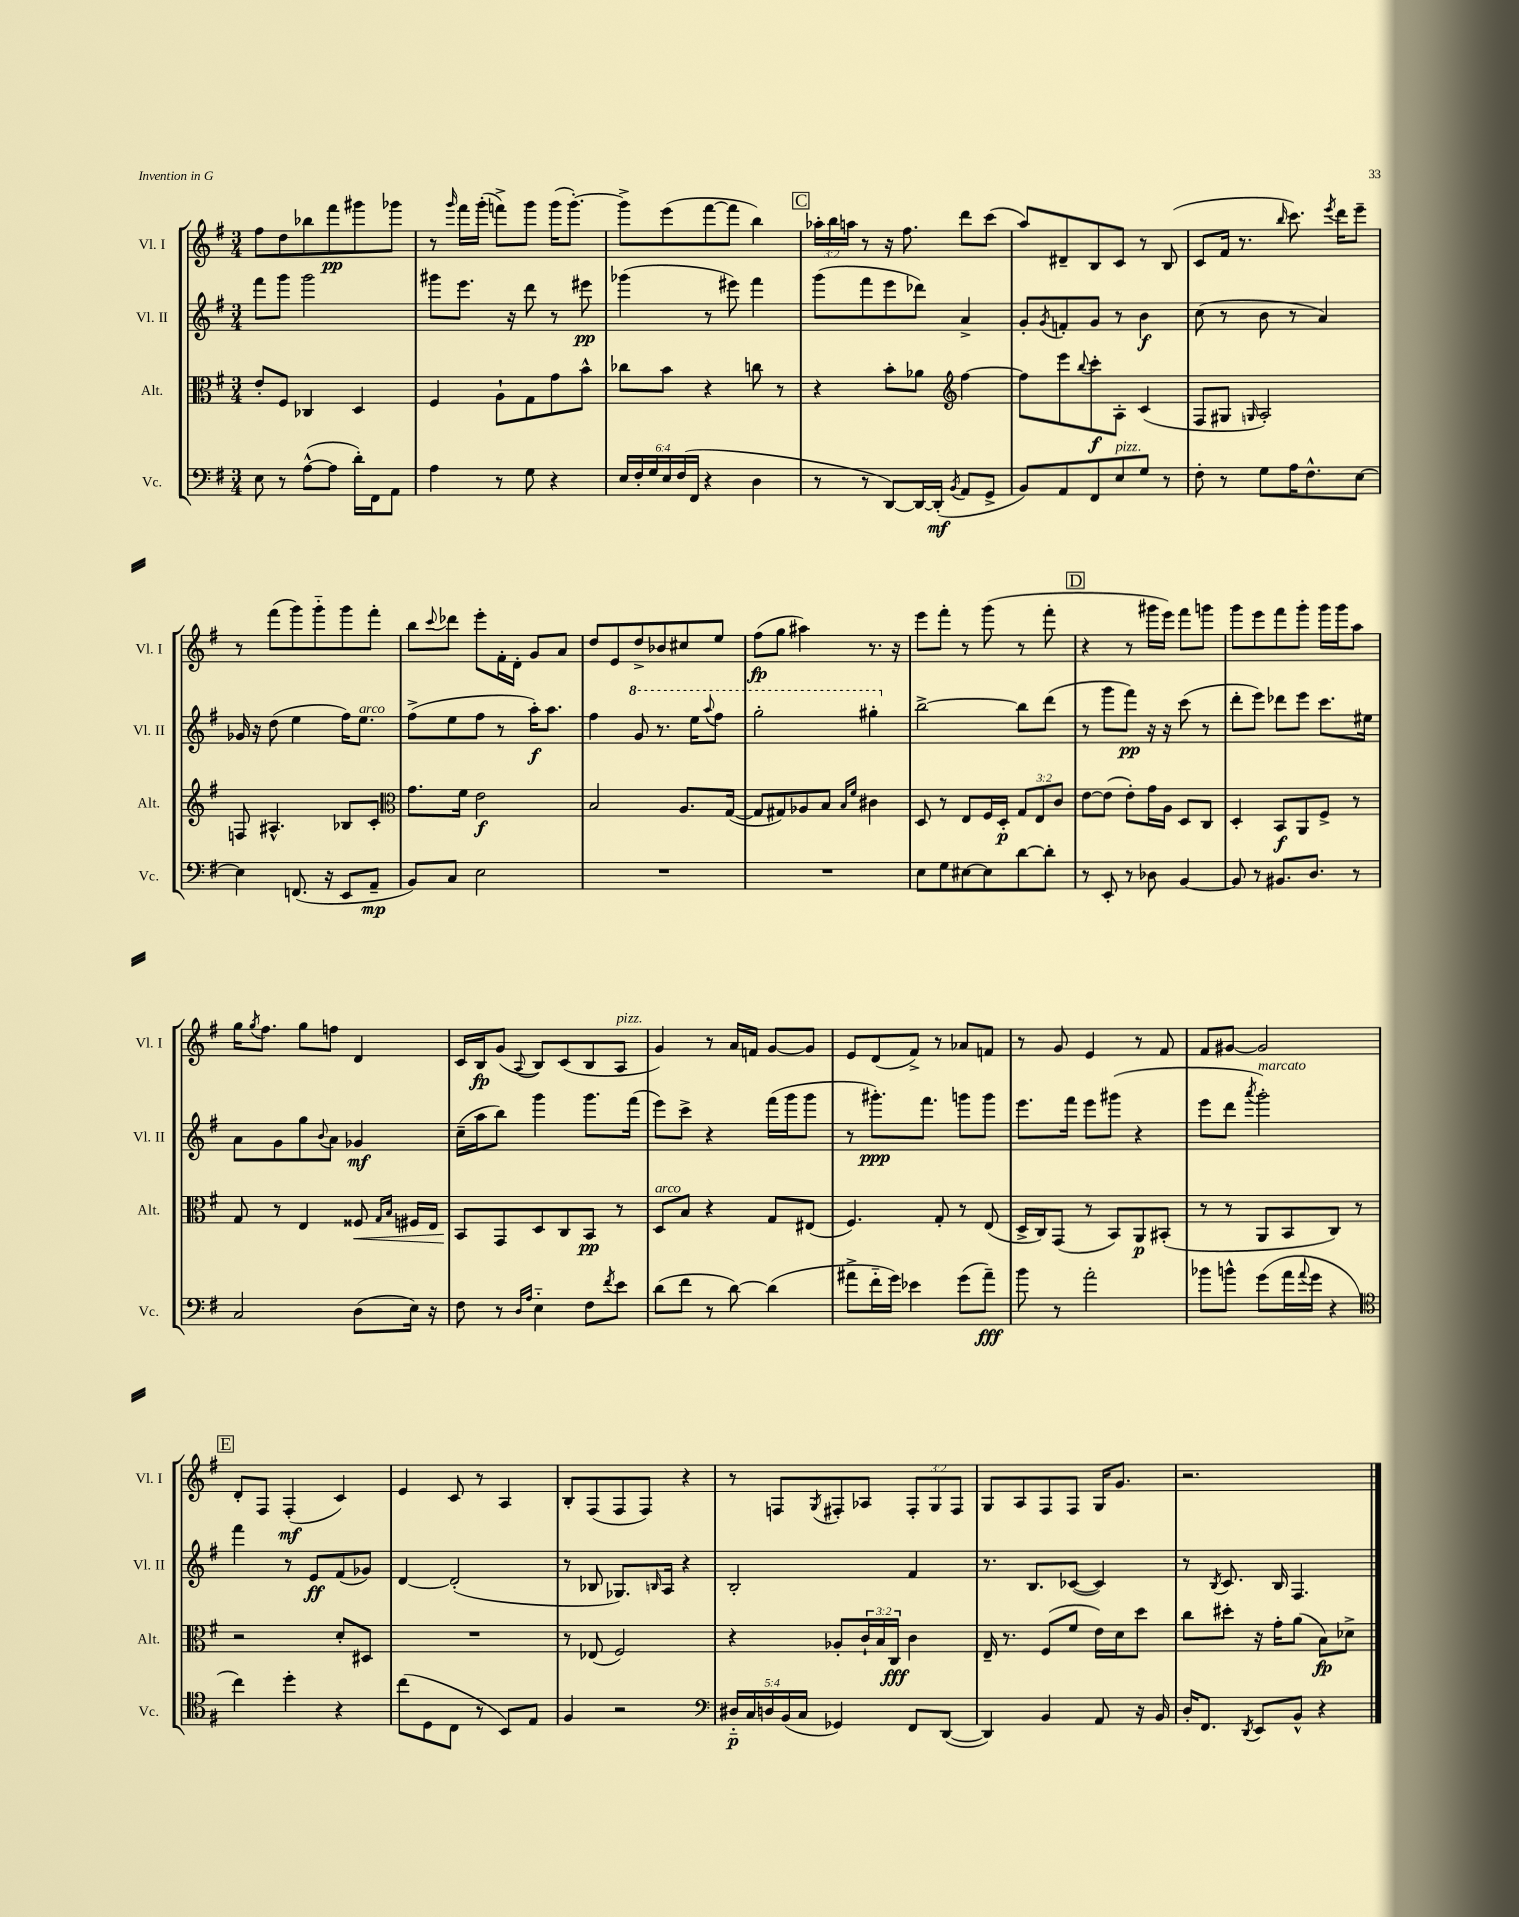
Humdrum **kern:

**kern	**dynam	**kern	**dynam	**kern	**dynam	**kern	**dynam
*part4	*part4	*part3	*part3	*part2	*part2	*part1	*part1
*staff4	*staff4	*staff3	*staff3	*staff2	*staff2	*staff1	*staff1
*I"Vc.	*	*I"Alt.	*	*I"Vl. II	*	*I"Vl. I	*
*I'Vc.	*	*I'Alt.	*	*I'Vl. II	*	*I'Vl. I	*
*clefF4	*	*clefC3	*	*clefG2	*	*clefG2	*
*k[f#]	*	*k[f#]	*	*k[f#]	*	*k[f#]	*
*M3/4	*	*M3/4	*	*M3/4	*	*M3/4	*
=45	=45	=45	=45	=45	=45	=45	=45
8E\	.	8e'/L	.	8fff#\L	.	8ff#\L	.
8r	.	8F#/J	.	8ggg\J	.	8dd\	.
([8A^^\L	.	4C-X/	.	2ggg\	.	8bb-X\	.
8A\J]	.	.	.	.	.	8fff#\	pp
16d'\LL)	.	4D/	.	.	.	8ggg#X\	.
16FF#\J	.	.	.	.	.	.	.
8AA\J	.	.	.	.	.	8ggg-X\J	.
=46	=46	=46	=46	=46	=46	=46	=46
4A\	.	4F#/	.	8ggg#X\L	.	8r	.
.	.	.	.	.	.	16qqggg/	.
.	.	.	.	8.eee\J	.	16fff#\LL	.
.	.	.	.	.	.	(16ggg'\JJ	.
8r	.	8A`\L	.	.	.	8fffn^\L)	.
.	.	.	.	16r	.	.	.
8G\	.	8G\	.	8ddd\	.	8ggg\J	.
4r	.	8g\	.	8r	.	(16ggg\KL	.
.	.	.	.	.	.	[8.ggg'\J)	.
.	.	8b^^\J	.	8eee#X\	pp	.	.
=47	=47	=47	=47	=47	=47	=47	=47
24E/LL	.	8cc-X\L	.	(4ggg-X\	.	8ggg^\L]	.
24F#'/	.	.	.	.	.	.	.
24G/	.	.	.	.	.	.	.
24E/	.	8b\J	.	.	.	(8eee\	.
(24F#/	.	.	.	.	.	.	.
24FF#/JJ	.	.	.	.	.	.	.
4r	.	4r	.	8r	.	[8fff#\	.
.	.	.	.	8eee#X\)	.	8fff#\J]	.
4D\	.	8ccn\	.	4fff#\	.	4bb\)	.
.	.	8r	.	.	.	.	.
!!LO:REH:place=s1:t=C
=48	=48	=48	=48	=48	=48	=48	=48
8r	.	4r	.	(8ggg\L	.	24aa-X'\LL	.
.	.	.	.	.	.	24bb\	.
.	.	.	.	.	.	24aan\JJ	.
8r	.	.	.	8fff#\	.	8r	.
[8DD/L)	.	8b'\L	.	8eee\	.	16r	.
.	.	.	.	.	.	8.ff#\	.
16DD/L_	.	8a-X\J	.	8ddd-X\J)	.	.	.
(16DD'/JJ]	mf	.	.	.	.	.	.
8qBB/	.	.	.	.	.	.	.
*	*	*clefG2	*	*	*	*	*
8AA/L	.	[4ff#\	.	4a^/	.	8ddd\L	.
8GG^/J	.	.	.	.	.	(8ccc\J	.
=49	=49	=49	=49	=49	=49	=49	=49
8BB/L)	.	8ff#\L]	.	8g'/L	.	8aa/L)	.
.	.	.	.	8qg/	.	.	.
8AA/	.	8eee\	.	8fn'/	.	8d#X~/	.
.	.	8qqbb/	.	.	.	.	.
8FF#/	.	8ccc'\	f	8g/J	.	8B/	.
!LO:TX:a:i:t=pizz.	!	!	!	!	!	!	!
8E/	.	8A'\J	.	8r	.	8c/J	.
8G/J	.	(4c/	.	4b\	f	8r	.
8r	.	.	.	.	.	(8B/	.
=50	=50	=50	=50	=50	=50	=50	=50
8F#'\	.	8F#/L	.	(8cc\	.	8c/L	.
8r	.	8G#X/J	.	8r	.	16f#/Jk	.
.	.	.	.	.	.	8.r	.
.	.	16qqGn/	.	.	.	.	.
8G\L	.	2A'/)	.	8b\	.	.	.
.	.	.	.	.	.	16qqbb/	.
16A\K	.	.	.	8r	.	8.ccc\)	.
8.F#^^\	.	.	.	.	.	.	.
.	.	.	.	4a/)	.	.	.
.	.	.	.	.	.	8qeee/	.
.	.	.	.	.	.	16ddd\KL	.
[8E\J	.	.	.	.	.	8eee~\J	.
!!LO:LB:g=z
=51	=51	=51	=51	=51	=51	=51	=51
4E\]	.	8Fn/	.	16g-X/	.	8r	.
.	.	.	.	16r	.	.	.
.	.	4.A#X^^/	.	(8dd\	.	(8fff#\L	.
(8.FFn/	.	.	.	4ee\	.	8ggg\)	.
.	.	.	.	.	.	8ggg\	.
16r	.	.	.	.	.	.	.
8EE/L	.	8B-X/L	.	16ff#\KL)	.	8ggg\	.
!	!	!	!	!LO:TX:a:i:t=arco	!	!	!
.	.	.	.	8.ee\J	.	.	.
8AA~/J	mp	8c'/J	.	.	.	8fff#'\J	.
=52	=52	=52	=52	=52	=52	=52	=52
*	*	*clefC3	*	*	*	*	*
8BB/L)	.	8.g\L	.	(8ff#^\L	.	8bb\L	.
.	.	.	.	.	.	8qqccc/	.
8C/J	.	.	.	8ee\	.	8ddd-X\J	.
.	.	16f#\Jk	.	.	.	.	.
2E\	.	2e\	f	8ff#\J	.	8eee'\L	.
.	.	.	.	8r	.	16f#'\L	.
.	.	.	.	.	.	16d'\JJ	.
.	.	.	.	16aa'\KL)	f	8g/L	.
.	.	.	.	8.aa\J	.	.	.
.	.	.	.	.	.	8a/J	.
=53	=53	=53	=53	=53	=53	=53	=53
2.r	.	2B/	.	4ff#\	.	8dd/L	.
.	.	.	.	.	.	8e/	.
*	*	*	*	*8va	*	*	*
.	.	.	.	8gg/	.	8dd^/	.
.	.	.	.	8.r	.	8b-X/	.
.	.	8.A/L	.	.	.	8cc#X/	.
.	.	.	.	16eee\KL	.	.	.
.	.	.	.	8qqaaa/	.	.	.
.	.	.	.	8fff#\J	.	8ee/J	.
.	.	([16G/Jk	.	.	.	.	.
=54	=54	=54	=54	=54	=54	=54	=54
2.r	.	8G/L]	.	2ggg'\	.	(8ff#\L	fp
.	.	8G#X/)	.	.	.	8gg\J	.
.	.	8A-X/	.	.	.	4aa#X\)	.
.	.	8B/J	.	.	.	.	.
.	.	16qqB/LL	.	.	.	.	.
.	.	16qqf#/JJ	.	.	.	.	.
.	.	4c#X\	.	4ggg#X'\	.	8.r	.
.	.	.	.	.	.	16r	.
=55	=55	=55	=55	=55	=55	=55	=55
*	*	*	*	*X8va	*	*	*
8E\L	.	8D/	.	[2bb^\	.	8eee\L	.
8G\	.	8r	.	.	.	8fff#'\J	.
[8E#X\	.	8E/L	.	.	.	8r	.
8E#\]	.	16F#/L	.	.	.	(8ggg\	.
.	.	16D'/JJ	p	.	.	.	.
[8d\	.	12G/L	.	8bb\L]	.	8r	.
.	.	12E/	.	.	.	.	.
8d'\J]	.	.	.	(8ddd\J	.	8fff#'\	.
.	.	12c/J	.	.	.	.	.
!!LO:REH:place=s1:t=D
=56	=56	=56	=56	=56	=56	=56	=56
8r	.	[8e\L	.	8r	.	4r	.
8EE'/	.	(8e\J]	.	8ggg\L	.	.	.
8r	.	8e'\L)	.	8fff#\J)	pp	8r	.
8D-X\	.	16g\L	.	16r	.	16ggg#X\LL	.
.	.	16A\JJ	.	16r	.	16eee\JJ)	.
[4BB/	.	8D/L	.	(8ccc\	.	8fff#\L	.
.	.	8C/J	.	8r	.	8gggn\J	.
=57	=57	=57	=57	=57	=57	=57	=57
8BB/]	.	4D'/	.	8ddd'\L	.	8ggg\L	.
8r	.	.	.	8eee\J)	.	8eee\	.
8.BB#X/L	.	8BB/L	f	8ddd-X\L	.	8fff#\	.
.	.	8AA/	.	8eee\J	.	8ggg'\J	.
8.D/J	.	.	.	.	.	.	.
.	.	8F#^/J	.	8.ccc\L	.	16ggg\LL	.
.	.	.	.	.	.	16ggg\J	.
8r	.	8r	.	.	.	8aa\J	.
.	.	.	.	16ee#X\Jk	.	.	.
!!LO:LB:g=z
=58	=58	=58	=58	=58	=58	=58	=58
2C/	.	8G/	.	8a\L	.	16gg\KL	.
.	.	.	.	.	.	8qgg/	.
.	.	.	.	.	.	8.ff#\J	.
.	.	8r	.	8g\	.	.	.
.	.	4E/	.	8gg\	.	8gg\L	.
.	.	.	.	8qqb/	.	.	.
.	.	.	.	8a\J	.	8ffn\J	.
!	!	!	!LO:HP:b	!	!	!	!
(8D\L	.	8F##X/	<	4g-X/	mf	4d/	.
.	.	16qqG/LL	.	.	.	.	.
.	.	16qqB/JJ	.	.	.	.	.
16E\Jk)	.	16F#X/LL	.	.	.	.	.
16r	.	16E/JJ	.	.	.	.	.
=59	=59	=59	=59	=59	=59	=59	=59
8F#\	.	8BB/L	.	(16cc~\LL	.	16c/LL	.
.	.	.	.	16aa\J	.	16B/J	fp
8r	.	8GG/	[	8bb\J)	.	(8g/J	.
16qqD/LL	.	.	.	.	.	.	.
16qqA/JJ	.	.	.	.	.	8qqA/	.
4E\	.	8D/	.	4ggg\	.	8B/L)	.
.	.	8C/	.	.	.	(8c/	.
8F#\L	.	8BB/J	pp	8.ggg\L	.	8B/	.
8qf#/	.	.	.	.	.	.	.
!	!	!	!	!	!	!LO:TX:a:i:t=pizz.	!
8e\J	.	8r	.	.	.	8A/J	.
.	.	.	.	(16fff#\Jk	.	.	.
=60	=60	=60	=60	=60	=60	=60	=60
!	!	!LO:TX:a:i:t=arco	!	!	!	!	!
(8d\L	.	8D/L	.	8eee\L)	.	4g/)	.
8f#\J	.	8B/J	.	8ccc^\J	.	.	.
8r	.	4r	.	4r	.	8r	.
[8d\)	.	.	.	.	.	16a/LL	.
.	.	.	.	.	.	16fn/JJ	.
(4d\]	.	8G/L	.	(16fff#\LL	.	[8g/L	.
.	.	.	.	16ggg\J	.	.	.
.	.	(8E#X/J	.	8ggg\J	.	8g/J]	.
=61	=61	=61	=61	=61	=61	=61	=61
8a#X^\L	.	4.F#/)	.	8r	.	8e/L	.
16f#\L	.	.	.	8.ggg#X'\L)	ppp	(8d/	.
16g\JJ)	.	.	.	.	.	.	.
4e-X\	.	.	.	.	.	8f#^/J)	.
.	.	.	.	8.fff#\J	.	.	.
.	.	8G'/	.	.	.	8r	.
(8g\L	.	8r	.	8gggn\L	.	8a-X/L	.
8a#~\J)	fff	(8E/	.	8ggg\J	.	8fn/J	.
=62	=62	=62	=62	=62	=62	=62	=62
8b\	.	16D^/LL	.	8.eee\L	.	8r	.
.	.	16C/J)	.	.	.	.	.
8r	.	(8GG/J	.	.	.	8g/	.
.	.	.	.	16fff#\Jk	.	.	.
2a'\	.	8r	.	8eee\L	.	4e/	.
.	.	8BB/L)	.	(8ggg#X\J	.	.	.
.	.	8AA/	p	4r	.	8r	.
.	.	(8BB#X'/J	.	.	.	8f#/	.
=63	=63	=63	=63	=63	=63	=63	=63
8b-X\L	.	8r	.	8eee\L	.	8f#/L	.
8bn^^\J	.	8r	.	8ddd\J	.	[8g#X/J	.
.	.	.	.	8qaaa/	.	.	.
!	!	!	!	!LO:TX:a:i:t=marcato	!	!	!
(8g\L	.	8AA/L	.	2ggg'\)	.	2g#/]	.
16a\L	.	8BB/	.	.	.	.	.
8qqa/	.	.	.	.	.	.	.
16g\JJ	.	.	.	.	.	.	.
4r	.	8C/J)	.	.	.	.	.
.	.	8r	.	.	.	.	.
!!LO:LB:g=z
!!LO:REH:place=s1:t=E
=64	=64	=64	=64	=64	=64	=64	=64
*clefC4	*	*	*	*	*	*	*
4cc\)	.	2r	.	4fff#\	.	8d'/L	.
.	.	.	.	.	.	8F#/J	.
4dd'\	.	.	.	8r	.	(4F#'/	mf
.	.	.	.	8e/L	ff	.	.
4r	.	8d'/L	.	(8f#/	.	4c/)	.
.	.	8D#X/J	.	8g-X/J)	.	.	.
=65	=65	=65	=65	=65	=65	=65	=65
(8cc\L	.	2.r	.	[4d/	.	4e/	.
8D\	.	.	.	.	.	.	.
8C\J	.	.	.	(2d'/]	.	8c/	.
8r	.	.	.	.	.	8r	.
8BB/L)	.	.	.	.	.	4A/	.
8E/J	.	.	.	.	.	.	.
=66	=66	=66	=66	=66	=66	=66	=66
4F#/	.	8r	.	8r	.	8B'/L	.
.	.	(8E-X/	.	8B-X/	.	(8F#/	.
2r	.	2F#/)	.	8.G-X/L)	.	8F#/	.
.	.	.	.	.	.	8F#/J)	.
.	.	.	.	16qqBn/	.	.	.
.	.	.	.	16A/Jk	.	.	.
.	.	.	.	4r	.	4r	.
=67	=67	=67	=67	=67	=67	=67	=67
*clefF4	*	*	*	*	*	*	*
20D#X/LL	p	4r	.	2B'/	.	8r	.
20C/	.	.	.	.	.	.	.
20Dn/	.	.	.	.	.	.	.
.	.	.	.	.	.	8Fn/L	.
(20BB/	.	.	.	.	.	.	.
20C/JJ	.	.	.	.	.	.	.
.	.	.	.	.	.	8qG/	.
4GG-X/)	.	8A-X'/L	.	.	.	8F#X'/	.
.	.	24c`/L	.	.	.	8A-X/J	.
.	.	24B/	.	.	.	.	.
.	.	24C/JJ	fff	.	.	.	.
8FF#/L	.	4c\	.	4f#/	.	12F#'/L	.
.	.	.	.	.	.	12G/	.
([8DD/J	.	.	.	.	.	.	.
.	.	.	.	.	.	12F#/J	.
=68	=68	=68	=68	=68	=68	=68	=68
4DD/])	.	16E~/	.	8.r	.	8G/L	.
.	.	8.r	.	.	.	.	.
.	.	.	.	.	.	8A/	.
.	.	.	.	8.B/L	.	.	.
4BB/	.	(8F#/L	.	.	.	8F#/	.
.	.	8f#/J	.	([8c-X/J	.	8F#/J	.
8AA/	.	16e\LL)	.	4c-/])	.	16G/KL	.
.	.	16d\J	.	.	.	8.g/J	.
16r	.	8dd\J	.	.	.	.	.
16BB/	.	.	.	.	.	.	.
=69	=69	=69	=69	=69	=69	=69	=69
16D'/KL	.	8cc\L	.	8r	.	2.r	.
8.FF#/J	.	.	.	.	.	.	.
.	.	.	.	8qB/	.	.	.
.	.	8dd#X'\J	.	8.c/	.	.	.
8qDD/	.	.	.	.	.	.	.
8EE/L	.	16r	.	.	.	.	.
.	.	16g'\KL	.	16B/	.	.	.
8BB^^/J	.	(8a\J	.	4.F#/	.	.	.
4r	.	8B\L)	fp	.	.	.	.
.	.	8d-X^\J	.	.	.	.	.
==	==	==	==	==	==	==	==
*-	*-	*-	*-	*-	*-	*-	*-
